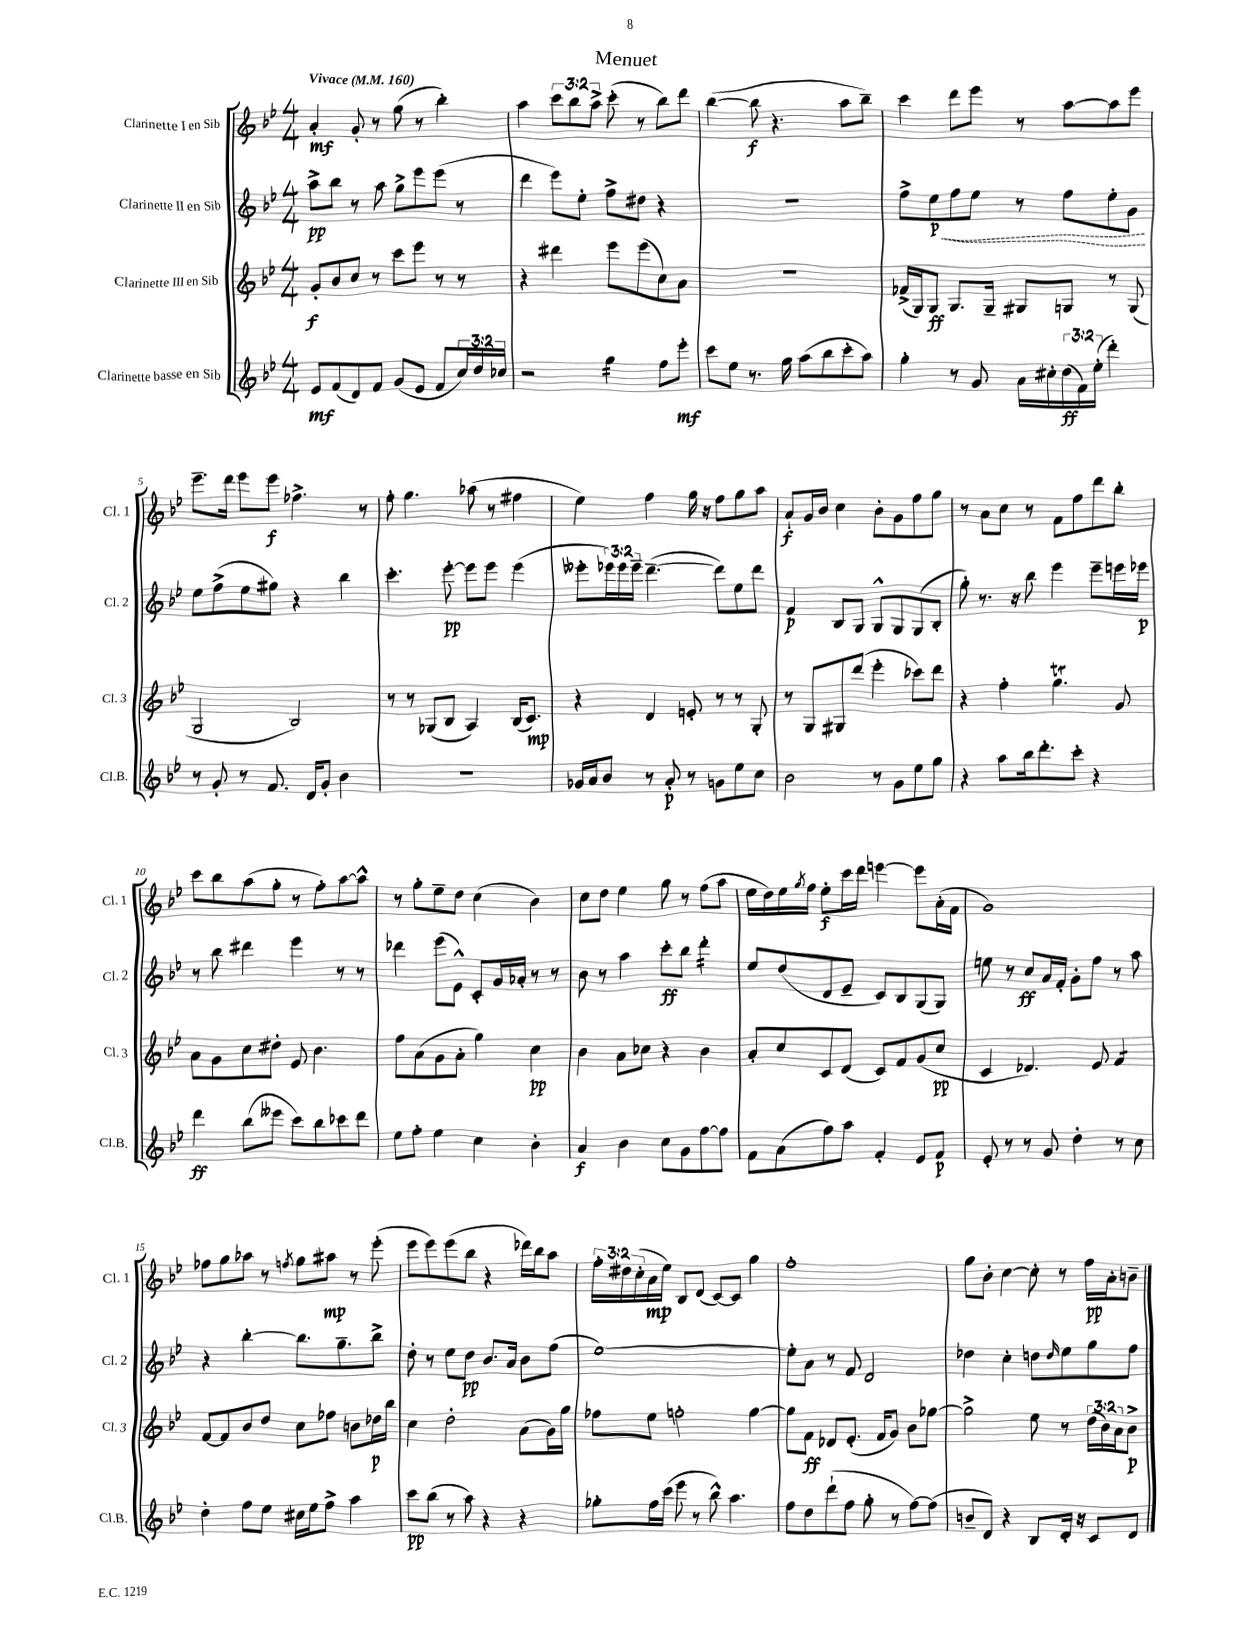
\header { title = "Menuet" }
<<
\new StaffGroup <<
\new Staff = "s0" \with { instrumentName = "Clarinette I en Sib" shortInstrumentName = "Cl. 1" } {
    \clef treble \key bes \major \numericTimeSignature \time 4/4 \override Staff.TupletNumber.text = #tuplet-number::calc-fraction-text \tempo "Vivace" 4 = 160
    a'4-.\mf g'8-. r8 g''8( r8 bes''4-.) |
    a''4 \tuplet 3/2 { c'''8 bes''8 a''8-> } c'''8-.( r8 bes''8) d'''8 |
    bes''4~( bes''8\f r4. a''8 bes''8--) |
    c'''4 d'''8 ees'''8 r8 a''8~ a''8 ees'''8 |
    ees'''8.-- d'''16 ees'''8 ees'''8\f fes''4.-> r8 |
    f''8-. g''4. aes''8( r8 fis''4 |
    ees''4) f''4 g''16 r16 f''8 g''8 a''8 |
    a'8-!\f g'16 bes'16 c''4 bes'8-. g'8 f''8 g''8 |
    r8 a'8 c''8 r8 f'8 f''8 d'''8 bes''8-. |
    c'''8 bes''8 a''8( g''8-. r8 f''8-.) a''8~ a''8-^ |
    r8 g''8-. ees''8-- d''8 c''4( bes'4) |
    c''8 d''8 ees''4 g''8 r8 f''8( a''8 |
    ees''16 d''16) ees''16 \acciaccatura { g''8 } f''16 ees''8-.\f c'''16 d'''16 e'''4~ e'''8 a'16-.( f'16 |
    g'1) |
    fes''8 g''8 aes''8 r8 \acciaccatura { f''8 } g''8 ais''8\mp r8 ees'''8-.( |
    ees'''8 ees'''8) ees'''8( bes''8 r4 des'''16) bes''16 a''8 |
    \tuplet 3/2 { f''16-. dis''16 c''16-.( } a'16\mp ees''16) bes8 d'8( c'8~) c'8 g''4 |
    f''1-. |
    g''8 bes'8-. c''4~ c''8-. r8 f''16\pp a'16-. b'8-- \bar "|." |
}
\new Staff = "s1" \with { instrumentName = "Clarinette II en Sib" shortInstrumentName = "Cl. 2" } {
    \clef treble \key bes \major \numericTimeSignature \time 4/4 \override Staff.TupletNumber.text = #tuplet-number::calc-fraction-text
    a''8->\pp bes''8 r8 a''8 g''8-> ees'''8 ees'''8( r8 |
    d'''4 ees'''8) ees''8-. f''8-> dis''8 r4 |
    r1 |
    f''8-> \once \override Hairpin.style = #'dashed-line ees''8\p\< f''8 ees''8 r8 f''8 ees''8-. g'8\! |
    ees''8 f''8->( ees''8 gis''8) r4 bes''4 |
    c'''4.-. ees'''8~-.\pp ees'''8 ees'''8 ees'''4( |
    eeses'''8-. \tuplet 3/2 { ees'''16) ees'''16 ees'''16-- } d'''4.~--( d'''8) ees''8 d'''8 |
    f'4\p bes8 g8 g8-^ g8 g8( bes8-. |
    g''8-.) r8. r16 bes''8 ees'''4 ees'''8-- e'''16 ees'''16\p |
    r8 bes''8 dis'''4 ees'''4 r8 r8 |
    des'''4 ees'''8( ees'8-^) c'8-. g'16 aes'16-. r8 r8 |
    bes'8 r8 a''4 c'''8-.\ff bes''8 d'''4:16-. |
    ees''8 d''8( d'8 ees'8-- c'8) bes8 g8( g8) |
    e''8 r8 c''8\ff a'16 f'16-. g'8-. f''8 r8 a''8 |
    r4 bes''4~-. bes''8. g''8.-- bes''8-> |
    d''8-. r8 ees''8 d''8\pp bes'8. a'16 bes'8 f''8( |
    ees''1~) |
    ees''8-. a'8 r8 f'8 d'2 |
    des''4 c''4-. d''8 \grace { d''16 } ees''8 g''8 f''8 \bar "|." |
}
\new Staff = "s2" \with { instrumentName = "Clarinette III en Sib" shortInstrumentName = "Cl. 3" } {
    \clef treble \key bes \major \numericTimeSignature \time 4/4 \override Staff.TupletNumber.text = #tuplet-number::calc-fraction-text
    g'8-.\f bes'8 c''8 r8 c'''8 ees'''8 r8 r8 |
    r4 dis'''4 ees'''8 ees'''8( c''8) a'8 |
    R1 |
    fes'16->( g16) g8\ff g8. g16-- gis8 g8 r8 g8( |
    g2 bes2) |
    r8 r8 ges8( bes8 a4) bes16( c'8.\mp) |
    r4 d'4 e'8-. r8 r8 g8-. |
    r8 g8 gis8 d'''8( ees'''4-. ces'''8) d'''8 |
    r4 f''4-. g''4.\trill g'8 |
    a'8 g'8 c''8 dis''8-. ees'8 bes'4. |
    f''8 a'8( g'8 a'8-. g''4) c''4\pp |
    bes'4 a'8 ces''8 r4 bes'4 |
    a'8-. c''8 c'8 d'8( c'8) f'8 g'8( c''8\pp |
    c'4 des'4.) ees'8 f'4:8 |
    f'8~ f'8 bes'8 d''8 c''8 fes''8 b'8 des''16\p bes''16 |
    c''4 d''2-. a'8( g'16) g''16 |
    fes''8 ees''8 f''2-. g''4~ |
    g''8 f'8\ff des'8 ees'8.-.( f'16 g'8) bes'8 ges''8~ |
    ges''2-> ees''8 r8 \tuplet 3/2 { d''16( bes'16) a'16 } bes'8->\p \bar "|." |
}
\new Staff = "s3" \with { instrumentName = "Clarinette basse en Sib" shortInstrumentName = "Cl.B." } {
    \clef treble \key bes \major \numericTimeSignature \time 4/4 \override Staff.TupletNumber.text = #tuplet-number::calc-fraction-text
    ees'8\mf f'8( d'8) f'8 g'8( ees'8 f'8 \tuplet 3/2 { c''16) d''16 ces''16 } |
    r2 g''4:16 f''8 ees'''8-.\mf |
    c'''8 ees''8 r8. g''16 a''8( bes''8 c'''8-. a''8) |
    g''4-. r8 g'8 a'16 cis''16-. \tuplet 3/2 { d''16\ff( f'16) ees''16-.( } d'''4-.) |
    r8 g'8-. r8 f'8. d'16 g'8-. bes'4 |
    R1 |
    ges'16 a'16 bes'8 r8 a'8-.\p r8 g'8 ees''8 c''8 |
    bes'2 r8 g'8 ees''8 g''8 |
    r4 a''8 bes''16 d'''8.-. c'''8-. r4 |
    d'''4\ff bes''8( eeses'''8 c'''8) bes''8 ces'''8 d'''8 |
    ees''8 f''8-. ees''4 c''4 bes'4-. |
    a'4\f bes'4 c''8 g'8 f''8~ f''8 |
    f'8 a'8( f''8) a''8 f'4-. ees'8 f'8\p |
    ees'8-. r8 r8 g'8 d''4-. r8 c''8 |
    d''4-. f''8 ees''8 cis''16 ees''16 f''8-> a''4 |
    c'''8\pp bes''8( r8 a''8) r4 r4 |
    ges''8-. f''16 c'''16( ees'''8 r8 bes''8-^) a''4. |
    f''8 d''8 d'''8-!( f''8 g''8-. r8 f''8~) f''8( |
    b'8-- d'8) r4 bes8 d'16-. r16 c'8 d'8 \bar "|." |
}
>>
>>
